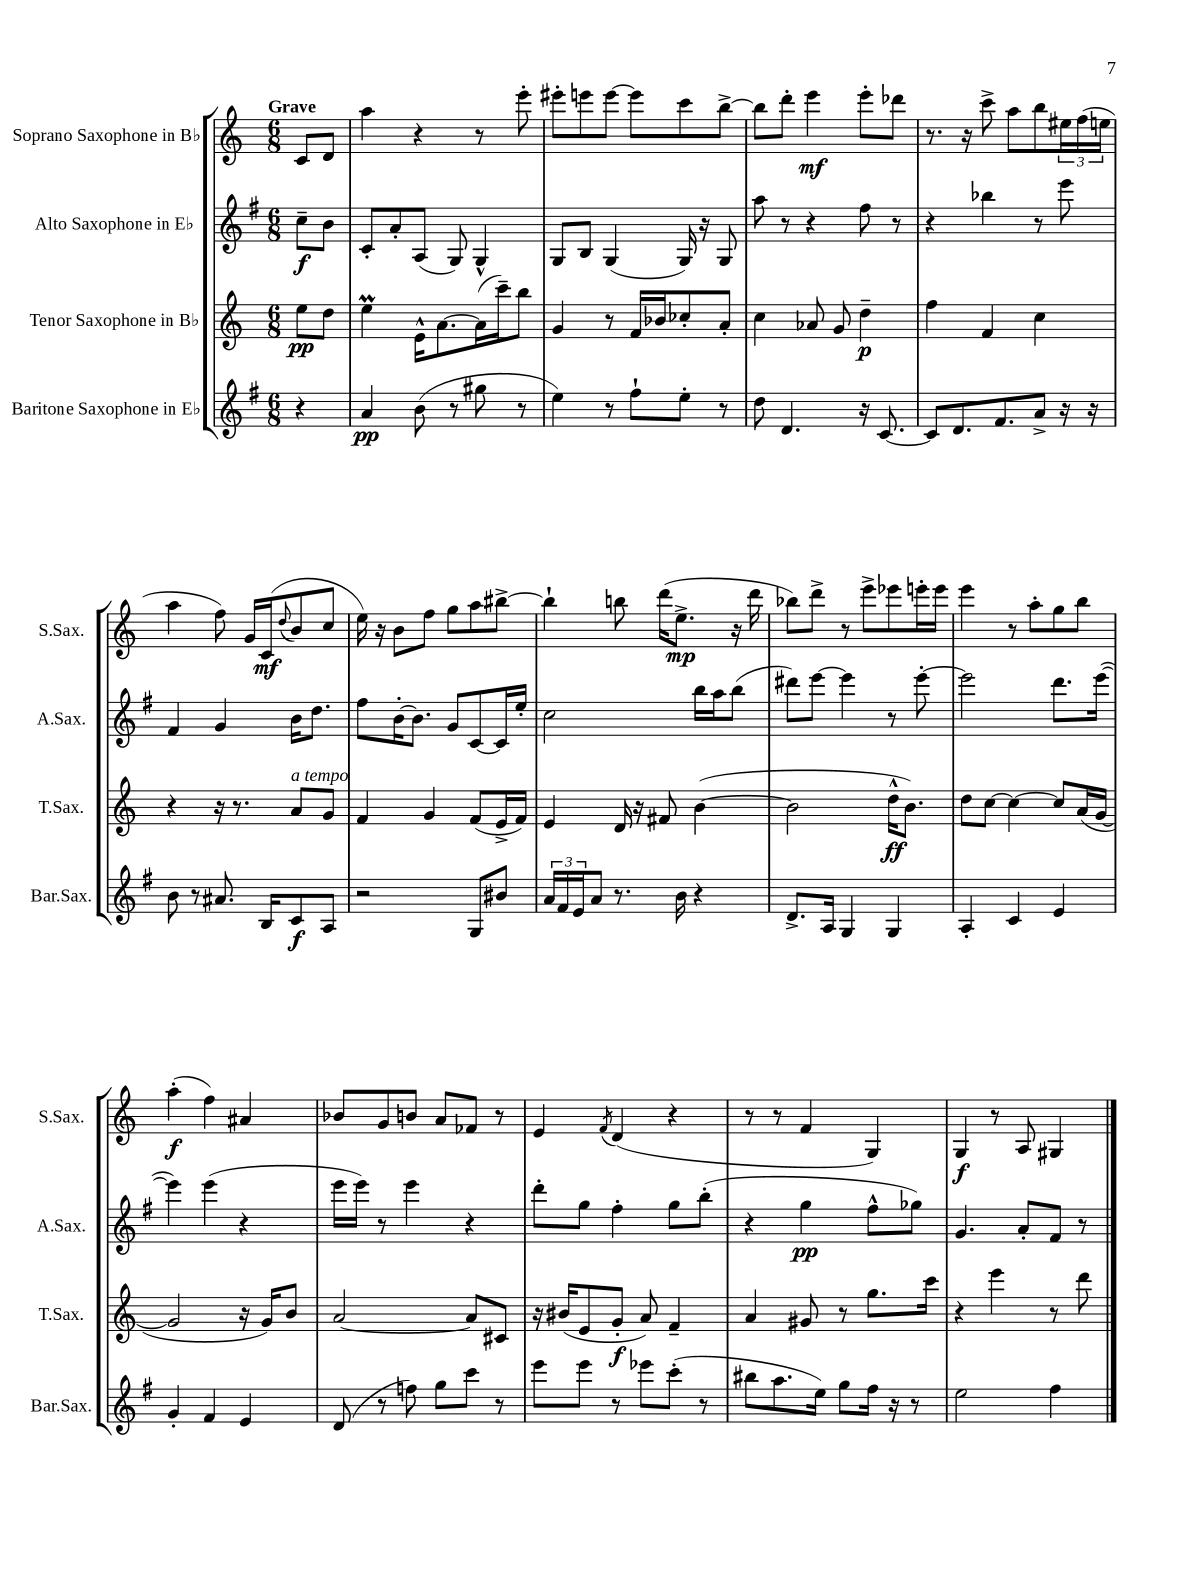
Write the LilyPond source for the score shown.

<<
\new StaffGroup <<
\new Staff = "s0" \with { instrumentName = "Soprano Saxophone in Bb" shortInstrumentName = "S.Sax." } {
    \clef treble \key c \major \numericTimeSignature \time 6/8 \partial 4 \tempo "Grave"
    c'8 d'8 |
    a''4 r4 r8 e'''8-. |
    eis'''8-. e'''8 e'''8~ e'''8 c'''8 b''8~-> |
    b''8 d'''8-. e'''4\mf e'''8-. des'''8 |
    r8. r16 c'''8-> a''8 b''8 \tuplet 3/2 { eis''16 f''16( e''16 } |
    a''4 f''8) g'16 c'16\mf( \appoggiatura { d''8 } b'8 c''8 |
    e''16) r16 b'8 f''8 g''8 a''8 bis''8~-> |
    bis''4-! b''8 d'''16( e''8.->\mp r16 d'''16 |
    bes''8) d'''8-> r8 e'''8-> ees'''8 e'''16-. e'''16 |
    e'''4 r8 a''8-. g''8 b''8 |
    a''4-.\f( f''4) ais'4 |
    bes'8 g'8 b'8 a'8 fes'8 r8 |
    e'4 \acciaccatura { f'8 } d'4( r4 |
    r8 r8 f'4 g4) |
    g4\f r8 a8 gis4 \bar "|." |
}
\new Staff = "s1" \with { instrumentName = "Alto Saxophone in Eb" shortInstrumentName = "A.Sax." } {
    \clef treble \key g \major \numericTimeSignature \time 6/8 \partial 4
    c''8--\f b'8 |
    c'8-. a'8-. a8( g8) g4-^ |
    g8 b8 g4( g16) r16 g8 |
    a''8 r8 r4 fis''8 r8 |
    r4 bes''4 r8 e'''8 |
    fis'4 g'4 b'16 d''8. |
    fis''8 b'16~-. b'8. g'8 c'8~ c'16 e''16-. |
    c''2 b''16 a''16 b''8( |
    dis'''8) e'''8~ e'''4 r8 e'''8~-. |
    e'''2 d'''8. e'''16~( |
    e'''4) e'''4( r4 |
    e'''16 e'''16) r8 e'''4 r4 |
    d'''8-. g''8 fis''4-. g''8 b''8-.( |
    r4 g''4\pp fis''8-^ ges''8) |
    g'4. a'8-. fis'8 r8 \bar "|." |
}
\new Staff = "s2" \with { instrumentName = "Tenor Saxophone in Bb" shortInstrumentName = "T.Sax." } {
    \clef treble \key c \major \numericTimeSignature \time 6/8 \partial 4
    e''8\pp d''8 |
    e''4\prall e'16-^ a'8.~ a'16( c'''16--) b''8 |
    g'4 r8 f'16 bes'16 ces''8-. a'8-. |
    c''4 aes'8 g'8 d''4--\p |
    f''4 f'4 c''4 |
    r4 r16 r8. a'8^\markup { \italic "a tempo" } g'8 |
    f'4 g'4 f'8( e'16-> f'16) |
    e'4 d'16 r16 fis'8 b'4~( |
    b'2 d''16-^\ff b'8.) |
    d''8 c''8~ c''4~ c''8 a'16( g'16~ |
    g'2 r16 g'16) b'8 |
    a'2~ a'8 cis'8 |
    r16 bis'16( e'8 g'8-.\f a'8) f'4-- |
    a'4 gis'8 r8 g''8. c'''16 |
    r4 e'''4 r8 d'''8 \bar "|." |
}
\new Staff = "s3" \with { instrumentName = "Baritone Saxophone in Eb" shortInstrumentName = "Bar.Sax." } {
    \clef treble \key g \major \numericTimeSignature \time 6/8 \partial 4
    r4 |
    a'4\pp b'8( r8 gis''8 r8 |
    e''4) r8 fis''8-! e''8-. r8 |
    d''8 d'4. r16 c'8.~ |
    c'8 d'8. fis'8. a'8-> r16 r16 |
    b'8 r8 ais'8. b16 c'8\f a8 |
    r2 g8 bis'8 |
    \tuplet 3/2 { a'16 fis'16 e'16 } a'8 r8. b'16 r4 |
    d'8.-> a16 g4 g4 |
    a4-. c'4 e'4 |
    g'4-. fis'4 e'4 |
    d'8( r8 f''8) g''8 c'''8 r8 |
    e'''8 e'''8 r8 ees'''8 c'''8-.( r8 |
    bis''8 a''8. e''16) g''8 fis''16 r16 r8 |
    e''2 fis''4 \bar "|." |
}
>>
>>
\layout { \context { \Score \remove "Bar_number_engraver" } }
